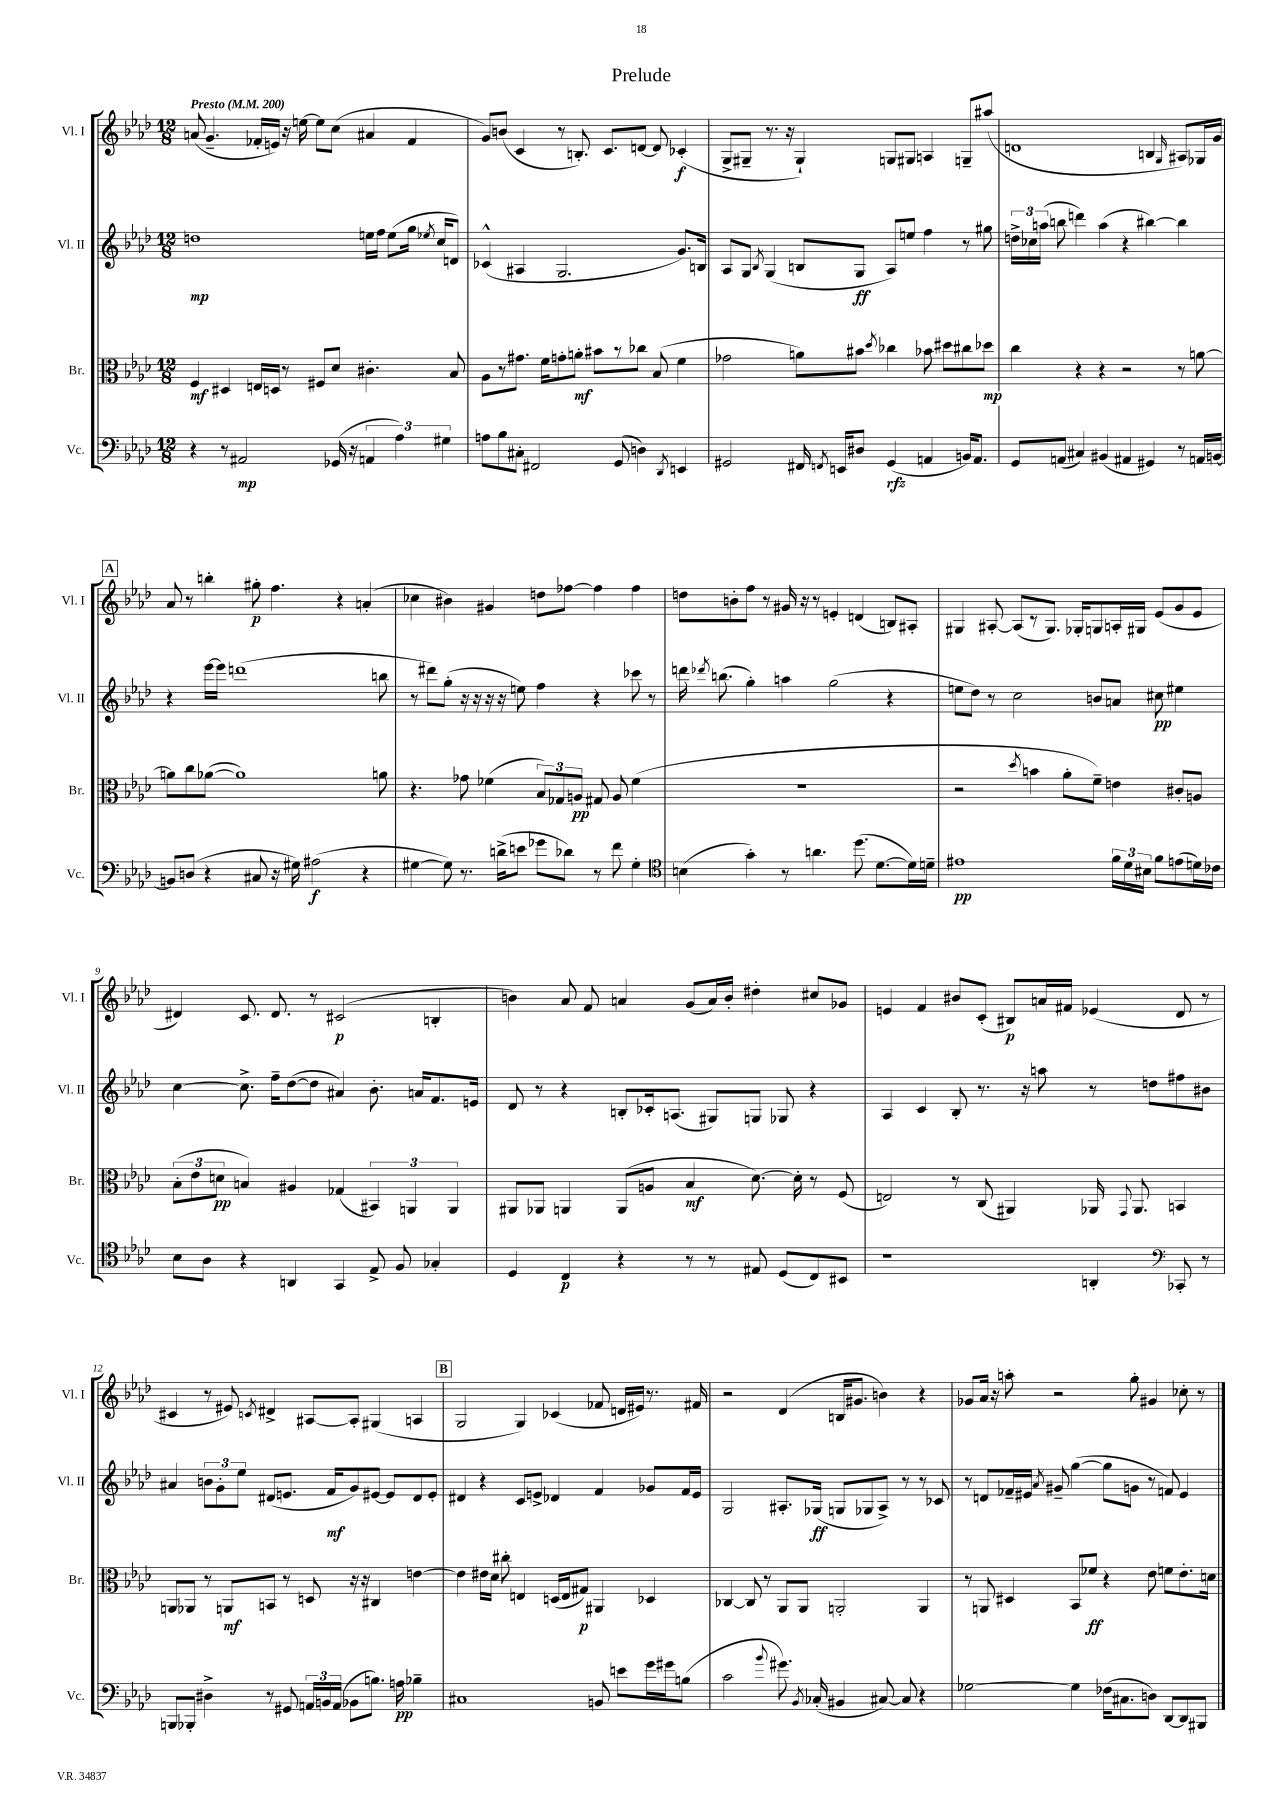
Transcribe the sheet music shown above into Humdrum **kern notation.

**kern	**dynam	**kern	**dynam	**kern	**dynam	**kern	**dynam
*part4	*part4	*part3	*part3	*part2	*part2	*part1	*part1
*staff4	*staff4	*staff3	*staff3	*staff2	*staff2	*staff1	*staff1
*I"Vc.	*	*I"Br.	*	*I"Vl. II	*	*I"Vl. I	*
*I'Vc.	*	*I'Br.	*	*I'Vl. II	*	*I'Vl. I	*
*clefF4	*	*clefC3	*	*clefG2	*	*clefG2	*
*k[b-e-a-d-]	*	*k[b-e-a-d-]	*	*k[b-e-a-d-]	*	*k[b-e-a-d-]	*
*M12/8	*	*M12/8	*	*M12/8	*	*M12/8	*
*MM200	*	*MM200	*	*MM200	*	*MM200	*
=1	=1	=1	=1	=1	=1	=1	=1
!	!	!	!	!	!	!LO:TX:a:B:t=Presto	!
4r	.	4F/	mf	1ddn	mp	(8an/	.
.	.	.	.	.	.	4.g~/	.
8r	.	4D#X/	.	.	.	.	.
2AA#X/	mp	.	.	.	.	.	.
.	.	16En/LL	.	.	.	16f-X'/LL	.
.	.	16Dn/JJ	.	.	.	16en/JJ)	.
.	.	8r	.	.	.	16r	.
.	.	.	.	.	.	[16een\	.
.	.	8F#X/L	.	.	.	8ee\L]	.
(16GG-X/	.	8d-/J	.	.	.	(8cc\J	.
16r	.	.	.	.	.	.	.
6AAn/	.	4.c#X'\	.	16een\LL	.	4a#X/	.
.	.	.	.	16ff\JJ	.	.	.
.	.	.	.	(8ee\L	.	.	.
6A-\)	.	.	.	.	.	.	.
.	.	.	.	16gg\Jk	.	4f-/	.
.	.	.	.	8qee-X/	.	.	.
.	.	.	.	16cc/KL	.	.	.
6G#X\	.	.	.	.	.	.	.
.	.	8B-/	.	8dn/J)	.	.	.
=2	=2	=2	=2	=2	=2	=2	=2
8An\L	.	8A-\L	.	(4c-X^^/	.	8g/L)	.
8B-\	.	8r	.	.	.	(8bn/J	.
8C#X'\J	.	8.g#X\J	.	4A#X/	.	4c/	.
2FF#X/	.	.	.	.	.	.	.
.	.	16f\KL	.	.	.	.	.
.	.	8gn'\	.	2.G/	.	8r	.
.	.	8an'\J	mf	.	.	8.Bn'/)	.
.	.	8b#X\L	.	.	.	.	.
.	.	.	.	.	.	8.c/L	.
(8GG/	.	8r	.	.	.	.	.
4Dn\)	.	8cc-X\J	.	.	.	[8dn/J	.
.	.	(8B-/	.	.	.	8d/]	.
8qDD-/	.	.	.	.	.	.	.
4EEn/	.	4f\	.	8.g/L)	.	(4c-X'/	f
.	.	.	.	16Bn/Jk	.	.	.
=3	=3	=3	=3	=3	=3	=3	=3
2GG#X/	.	2g-X\	.	8A-/L	.	8G^/L	.
.	.	.	.	8G/J	.	8G#X~/J	.
.	.	.	.	8qB-/	.	.	.
.	.	.	.	(4G/	.	8.r	.
.	.	.	.	.	.	16r	.
16FF#X/	.	8an\L)	.	8Bn/L	.	4G#`/)	.
8qFFn/	.	.	.	.	.	.	.
16EEn/KL	.	.	.	.	.	.	.
8D#X/J	.	8b#X\J	.	8G/J	ff	.	.
.	.	8qdd-/	.	.	.	.	.
(4GG#/	rfz	4cc-X\	.	8A-/L)	.	8Gn/L	.
.	.	.	.	8een/J	.	8G#X/J	.
4AAn/	.	8b-X\	.	4ff\	.	4An/	.
.	.	8dd#X\L	.	.	.	.	.
16BBn/KL)	.	8cc#X\	.	8r	.	8Gn~/L	.
8.AA/J	.	.	.	.	.	.	.
.	.	8dd-X\J	mp	8gg#X\	.	(8aa#X/J	.
=4	=4	=4	=4	=4	=4	=4	=4
8GG/L	.	4cc\	.	24ddn^\LL	.	1dn	.
.	.	.	.	24cc-X\	.	.	.
.	.	.	.	(24aan\JJ	.	.	.
(8AAn/J	.	.	.	8bbn\	.	.	.
4C#X/)	.	4r	.	4dddn\)	.	.	.
(4BB#X/	.	4r	.	(4aa\	.	.	.
4AA#X/	.	2r	.	4r	.	.	.
4GG#X/)	.	.	.	[4bb#X\)	.	4Bn/	.
.	.	.	.	.	.	16qqG/	.
8r	.	8r	.	4bb#\]	.	8A#X/L)	.
16AAn/LL	.	[8an\	.	.	.	16G-X/L	.
[16BBn/JJ	.	.	.	.	.	16g/JJ	.
!!LO:LB:g=z
!!LO:REH:place=s1:t=A
=5	=5	=5	=5	=5	=5	=5	=5
8BBn/L]	.	8an\L]	.	4r	.	8a-/	.
(8Dn/J	.	8cc\	.	.	.	8r	.
4r	.	([8a-X\J	.	[16eee-\LL	.	4bbn'\	.
.	.	.	.	16eee-\JJ]	.	.	.
.	.	1a-])	.	(1dddn	.	.	.
8C#X/	.	.	.	.	.	8gg#X'\	p
16r	.	.	.	.	.	4.ff\	.
16G#X\)	.	.	.	.	.	.	.
(2A#X\	f	.	.	.	.	.	.
.	.	.	.	.	.	4r	.
4r	.	.	.	.	.	(4an'/	.
.	.	8an\	.	8bbn\	.	.	.
=6	=6	=6	=6	=6	=6	=6	=6
[4G#X\	.	4.r	.	8r	.	4cc-X\	.
.	.	.	.	8ddd#X\L)	.	.	.
8G#\])	.	.	.	(8gg'\J	.	4b#X\)	.
8.r	.	8g-X\	.	16r	.	.	.
.	.	.	.	16r	.	.	.
.	.	(4f-X\	.	16r	.	4g#X/	.
(16dn^\KL	.	.	.	16r	.	.	.
8en\J	.	.	.	8een\)	.	.	.
8g-X\L	.	12B-/L)	.	4ff\	.	8ddn\L	.
.	.	12G-X/	.	.	.	.	.
8d-X\J)	.	.	.	.	.	[8ff-X\J	.
.	.	12An/J	pp	.	.	.	.
8r	.	8G#X/	.	4r	.	4ff-\]	.
8f\	.	8A/	.	.	.	.	.
4G#'\	.	(4f-\	.	8ccc-X\	.	4ff-\	.
.	.	.	.	8r	.	.	.
=7	=7	=7	=7	=7	=7	=7	=7
*clefC4	*	*	*	*	*	*	*
(4Bn\	.	1.r	.	16dddn\	.	8ddn\L	.
.	.	.	.	8qddd-X/	.	.	.
.	.	.	.	(8.bbn\	.	.	.
.	.	.	.	.	.	8bn'\	.
4g'\)	.	.	.	4gg'\)	.	8ff\J	.
.	.	.	.	.	.	8r	.
8r	.	.	.	4aan\	.	16g#X/	.
.	.	.	.	.	.	16r	.
4.an\	.	.	.	.	.	8r	.
.	.	.	.	(2gg\	.	4en'/	.
(8.dd-\	.	.	.	.	.	(4dn/	.
[8.d-\L	.	.	.	.	.	.	.
.	.	.	.	4r	.	8Bn/L)	.
16d-\L])	.	.	.	.	.	8A#X'/J	.
16dn~\JJ	.	.	.	.	.	.	.
=8	=8	=8	=8	=8	=8	=8	=8
1e#X	pp	2r	.	8een\L	.	4G#X/	.
.	.	.	.	8dd-\J)	.	.	.
.	.	.	.	8r	.	[8A#X'/	.
.	.	.	.	2cc\	.	(8A#/L]	.
.	.	8qdd-/	.	.	.	.	.
.	.	4bn\	.	.	.	8r	.
.	.	.	.	.	.	8.G#/J)	.
.	.	8a-'\L	.	.	.	.	.
.	.	.	.	.	.	16G-X'/KL	.
.	.	8f~\J)	.	8bn/L	.	8Gn/	.
24f\LL	.	4en\	.	8an/J	.	16An'/L	.
24d-\	.	.	.	.	.	.	.
.	.	.	.	.	.	16G#X/JJ	.
24B#X\JJ	.	.	.	.	.	.	.
8f\L	.	.	.	8cc#X\	pp	(8e-/L	.
(8en\	.	8c#X'/L	.	4ee#X\	.	8g/	.
16dn\L)	.	8An/J	.	.	.	8e-/J	.
16c-X\JJ	.	.	.	.	.	.	.
!!LO:LB:g=z
=9	=9	=9	=9	=9	=9	=9	=9
8B-\L	.	(12B-'\L	.	[4cc\	.	4d#X/)	.
.	.	12e-\	.	.	.	.	.
8A-\J	.	.	.	.	.	.	.
.	.	12dn\J	pp	.	.	.	.
4r	.	4Bn/)	.	8.cc^\]	.	8.c/	.
.	.	.	.	16ff~\KL	.	8.d#/	.
4AAn/	.	4A#X/	.	([8dd-\	.	.	.
.	.	.	.	8dd-\J]	.	8r	.
4GG/	.	(4G-X/	.	4a#X/)	.	(2c#X/	p
8E-^/	.	6BB#X/)	.	8.b-'\	.	.	.
8F/	.	.	.	.	.	.	.
.	.	6AAn/	.	.	.	.	.
.	.	.	.	16an/KL	.	.	.
4G-X'/	.	.	.	8.f/	.	4Bn'/	.
.	.	6AA/	.	.	.	.	.
.	.	.	.	16en/Jk	.	.	.
=10	=10	=10	=10	=10	=10	=10	=10
4D-/	.	8AA#X/L	.	8d-/	.	4bn\)	.
.	.	8AA-X/J	.	8r	.	.	.
4C/	p	4AAn/	.	4r	.	8a-/	.
.	.	.	.	.	.	8f/	.
4r	.	(8AA/L	.	8Bn'/L	.	4an/	.
.	.	8An/J	.	16c-X'/k	.	.	.
.	.	.	.	(8.An/J	.	.	.
8r	.	4B-/	mf	.	.	(8g/L	.
8r	.	.	.	8G#X/L)	.	16a/L)	.
.	.	.	.	.	.	16b'/JJ	.
8E#X/	.	[8.d-\)	.	8Gn/J	.	4dd#X'\	.
(8D-/L	.	.	.	8G-X/	.	.	.
.	.	16d-'\]	.	.	.	.	.
8C/)	.	8r	.	4r	.	8cc#X/L	.
8BB#X/J	.	(8F/	.	.	.	8g-X/J	.
=11	=11	=11	=11	=11	=11	=11	=11
1r	.	2En/)	.	4A-/	.	4en/	.
.	.	.	.	4c/	.	4f/	.
.	.	8r	.	8B-'/	.	8b#X/L	.
.	.	(8C/	.	8.r	.	(8c'/J	.
.	.	4AA#X/)	.	.	.	8B#X/L)	p
.	.	.	.	16r	.	.	.
.	.	.	.	8aan\	.	16an/L	.
.	.	.	.	.	.	16f#X/JJ	.
4AAn'/	.	16AA-X/	.	8r	.	(4e-X/	.
.	.	8qqGG/	.	.	.	.	.
.	.	8.AA-/	.	.	.	.	.
.	.	.	.	8ddn\L	.	.	.
*clefF4	*	*	*	*	*	*	*
8CC-X'/	.	4BBn/	.	8ff#X\	.	8d-/	.
8r	.	.	.	8b#X\J	.	8r	.
!!LO:LB:g=z
=12	=12	=12	=12	=12	=12	=12	=12
8BBBn/L	.	8AAn/L	.	4a#X/	.	4c#X/	.
8BBB-X'/J	.	8AA-X/J	.	.	.	.	.
4D#X^\	.	8r	.	12bn\L	.	8r	.
.	.	.	.	12g'\	.	.	.
.	.	8AAn/L	mf	.	.	8e#X/)	.
.	.	.	.	12ee-\J	.	.	.
.	.	.	.	.	.	8qcn/	.
8r	.	8BBn/J	.	(8d#X/L	.	4d#X^/	.
8GG#X/	.	8r	.	8.en/J	.	.	.
24AAn/LL	.	8Dn/	.	.	.	[8A#X/L	.
24BBn/	.	.	.	.	.	.	.
.	.	.	.	16f/KL	mf	.	.
(24AA/JJ	.	.	.	.	.	.	.
8BB-X\L	.	16r	.	8g/)	.	8A#'/J]	.
.	.	16r	.	.	.	.	.
8.Bn\J)	.	4C#X/	.	[8e#X/J	.	(4G#X/	.
.	.	.	.	8e#/L]	.	.	.
16An\	pp	.	.	.	.	.	.
4B-X~\	.	[4en\	.	8d#/	.	4An/	.
.	.	.	.	8e#'/J	.	.	.
!!LO:REH:place=s1:t=B
=13	=13	=13	=13	=13	=13	=13	=13
1C#X	.	4e\]	.	4d#X/	.	2G/	.
.	.	16e#X\LL	.	4r	.	.	.
.	.	16d-\JJ	.	.	.	.	.
.	.	8cc#X'\	.	.	.	.	.
.	.	4En/	.	8c/L	.	4G/)	.
.	.	.	.	8en^/J	.	.	.
.	.	(16Dn/LL	.	4d-X/	.	(4c-X/	.
.	.	16E/J	.	.	.	.	.
.	.	8G#X/J)	p	.	.	.	.
8BBn/	.	4AA#X/	.	4f/	.	8f-X/	.
8en\L	.	.	.	.	.	16dn/LL	.
.	.	.	.	.	.	16e#X/JJ)	.
16g\L	.	4D-X/	.	8g-X/L	.	8.r	.
16g#X\J	.	.	.	.	.	.	.
(8Bn\J	.	.	.	16f/L	.	.	.
.	.	.	.	16e/JJ	.	16f#X/	.
=14	=14	=14	=14	=14	=14	=14	=14
2c\	.	[4C-X/	.	2G/	.	2r	.
.	.	8C-/]	.	.	.	.	.
.	.	8r	.	.	.	.	.
8qqb-/	.	.	.	.	.	.	.
8.g#X\)	.	8AA-/L	.	8.A#X'/L	.	(4d-/	.
.	.	8AA-/J	.	.	.	.	.
8qBB-/	.	.	.	.	.	.	.
(16C-X'/	.	.	.	(16G-X/Jk	ff	.	.
4BB#X/	.	2AAn'/	.	8Gn/L	.	16Bn/KL	.
.	.	.	.	.	.	8.g#X/J	.
.	.	.	.	8G-X/	.	.	.
[8C#X/)	.	.	.	8A#^/J)	.	4bn\)	.
8C#/]	.	.	.	8r	.	.	.
4r	.	4AA/	.	8r	.	4r	.
.	.	.	.	8c-X/	.	.	.
=15	=15	=15	=15	=15	=15	=15	=15
[2G-X\	.	8r	.	8r	.	8g-X/L	.
.	.	8AAn/	.	8dn/L	.	16a-/Jk	.
.	.	.	.	.	.	16r	.
.	.	4D#X/	.	16f-X~/L	.	8aan'\	.
.	.	.	.	16e#X/JJ	.	.	.
.	.	.	.	8qa-/	.	.	.
.	.	.	.	8g#X~/	.	2r	.
4G-\]	.	8BB-/L	.	([4gg\	.	.	.
.	.	8f-X/J	ff	.	.	.	.
(16F-X\KL	.	4r	.	8gg\L]	.	.	.
8.C#X\	.	.	.	.	.	.	.
.	.	.	.	8gn\J	.	8gg'\	.
8Dn\J)	.	8e-\	.	8r	.	4g#X/	.
[8DD-/L	.	8fn\L	.	8fn/)	.	.	.
8DD-/]	.	8.e-'\	.	4e#/	.	8cc-X'\	.
8BBB#X/J	.	.	.	.	.	8r	.
.	.	16dn\Jk	.	.	.	.	.
==	==	==	==	==	==	==	==
*-	*-	*-	*-	*-	*-	*-	*-
